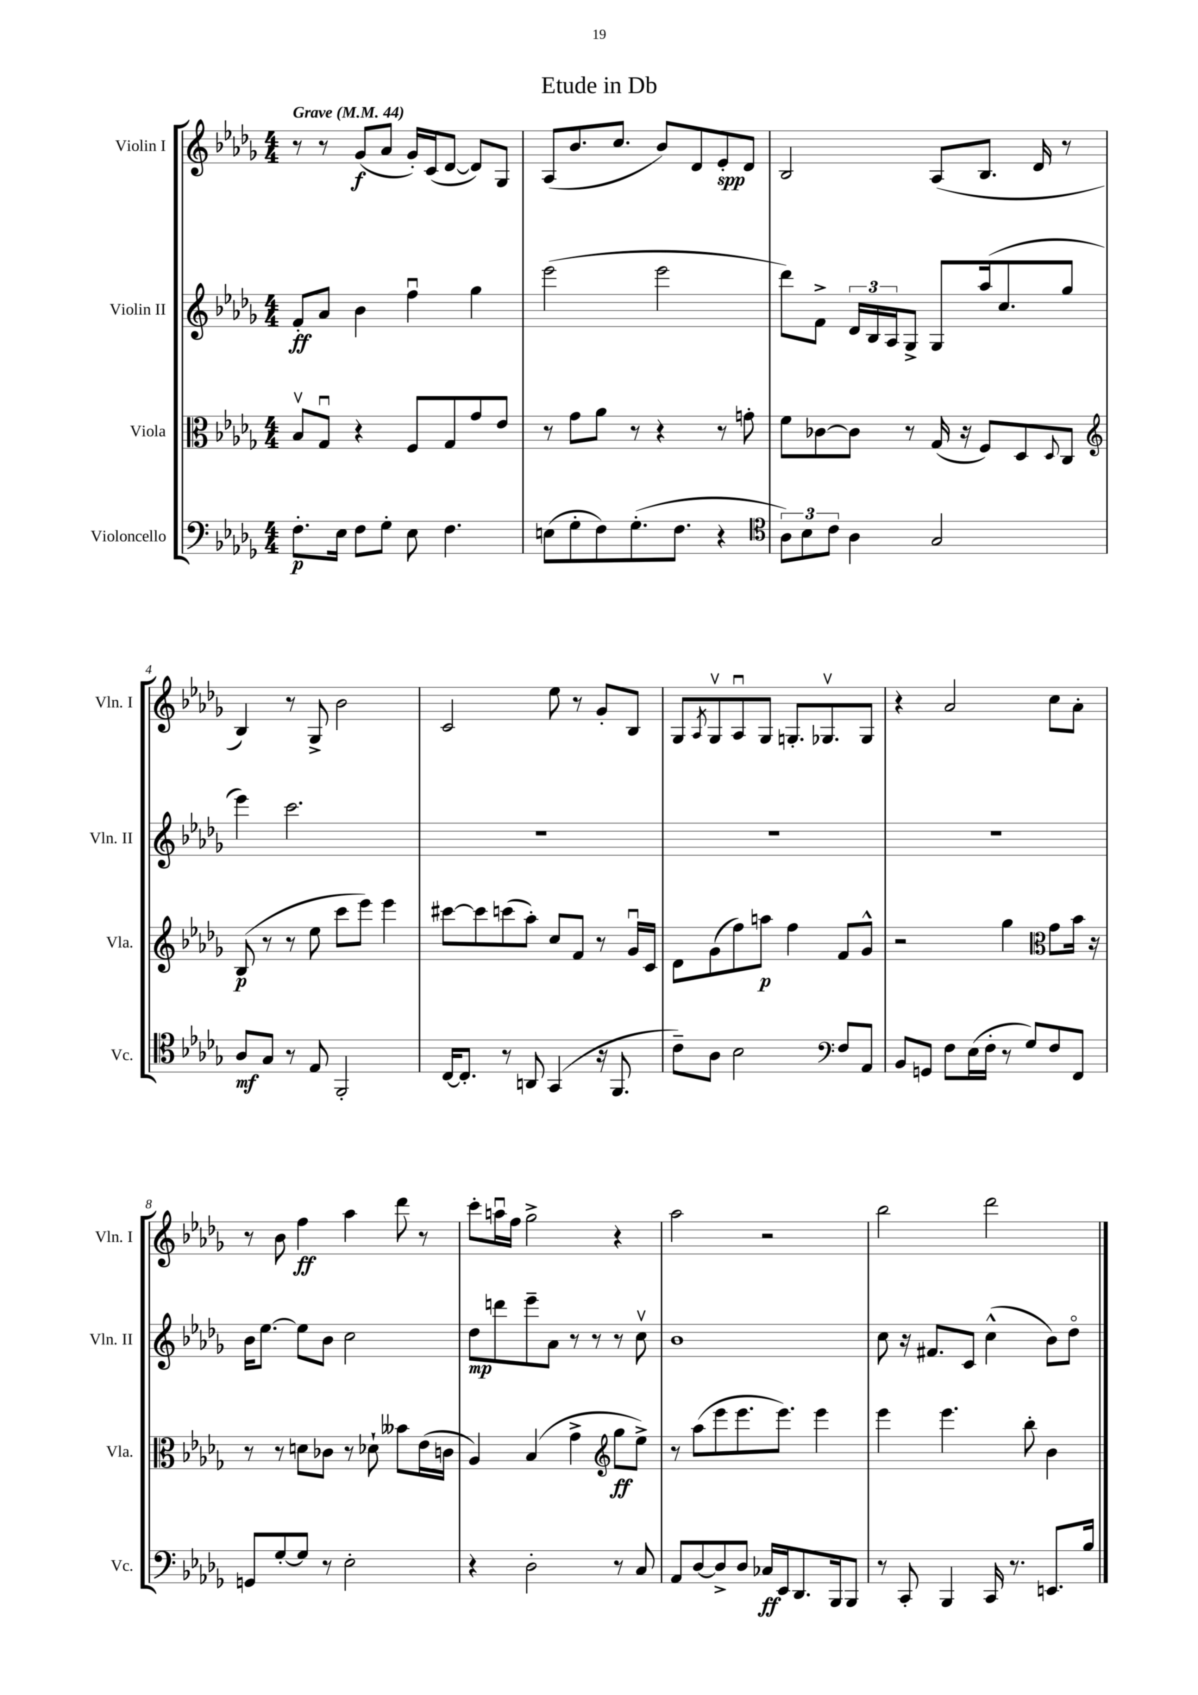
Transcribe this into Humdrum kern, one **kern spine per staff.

**kern	**dynam	**kern	**dynam	**kern	**dynam	**kern	**dynam
*part4	*part4	*part3	*part3	*part2	*part2	*part1	*part1
*staff4	*staff4	*staff3	*staff3	*staff2	*staff2	*staff1	*staff1
*I"Violoncello	*	*I"Viola	*	*I"Violin II	*	*I"Violin I	*
*I'Vc.	*	*I'Vla.	*	*I'Vln. II	*	*I'Vln. I	*
*clefF4	*	*clefC3	*	*clefG2	*	*clefG2	*
*k[b-e-a-d-g-]	*	*k[b-e-a-d-g-]	*	*k[b-e-a-d-g-]	*	*k[b-e-a-d-g-]	*
*M4/4	*	*M4/4	*	*M4/4	*	*M4/4	*
*MM44	*	*MM44	*	*MM44	*	*MM44	*
=1	=1	=1	=1	=1	=1	=1	=1
!	!	!	!	!	!	!LO:TX:a:B:t=Grave	!
8.F'\L	p	8B-v/L	.	8f'/L	ff	8r	.
.	.	8G-u/J	.	8a-/J	.	8r	.
16E-\Jk	.	.	.	.	.	.	.
8F\L	.	4r	.	4b-\	.	(8g-/L	f
8G-'\J	.	.	.	.	.	8a-/J	.
8E-\	.	8F/L	.	4ffu\	.	16g-'/LL)	.
.	.	.	.	.	.	(16c/J	.
4.F\	.	8G-/	.	.	.	[8d-/J	.
.	.	8g-/	.	4gg-\	.	8d-/L])	.
.	.	8e-/J	.	.	.	8G-/J	.
=2	=2	=2	=2	=2	=2	=2	=2
(8En\L	.	8r	.	(2eee-\	.	(8A-/L	.
8G-'\	.	8g-\L	.	.	.	8.b-/	.
8F\)	.	8a-\J	.	.	.	.	.
.	.	.	.	.	.	8.cc/J	.
(8.G-'\	.	8r	.	.	.	.	.
.	.	4r	.	2eee-\	.	8b-/L)	.
8.F\J	.	.	.	.	.	.	.
.	.	.	.	.	.	8d-/	.
4r	.	8r	.	.	.	8e-'/	spp
.	.	8gn'\	.	.	.	8d-/J	.
=3	=3	=3	=3	=3	=3	=3	=3
*clefC4	*	*	*	*	*	*	*
12A-\L)	.	8f\L	.	8ddd-\L)	.	2B-/	.
12B-\	.	.	.	.	.	.	.
.	.	[8c-X\	.	8f^\J	.	.	.
12c\J	.	.	.	.	.	.	.
4A-\	.	8c-\J]	.	24d-/LL	.	.	.
.	.	.	.	24B-/	.	.	.
.	.	.	.	24A-/J	.	.	.
.	.	8r	.	8G-^/J	.	.	.
2G-/	.	(16G-/	.	8G-/L	.	(8A-/L	.
.	.	16r	.	.	.	.	.
.	.	8F/L)	.	(16aa-/k	.	8.B-/J	.
.	.	.	.	8.cc/	.	.	.
.	.	8D-/	.	.	.	.	.
.	.	.	.	.	.	16d-/	.
.	.	8qqD-/	.	.	.	.	.
.	.	8C/J	.	8gg-/J	.	8r	.
!!LO:LB:g=z
=4	=4	=4	=4	=4	=4	=4	=4
*	*	*clefG2	*	*	*	*	*
8A-/L	mf	(8B-/	p	4eee-\)	.	4B-/)	.
8G-/J	.	8r	.	.	.	.	.
8r	.	8r	.	2.ccc\	.	8r	.
8E-/	.	8ee-\	.	.	.	8G-^/	.
2FF'/	.	8ccc\L	.	.	.	2b-\	.
.	.	8eee-\J)	.	.	.	.	.
.	.	4eee-\	.	.	.	.	.
=5	=5	=5	=5	=5	=5	=5	=5
[16C/KL	.	[8ccc#X\L	.	1r	.	2c/	.
8.C'/J]	.	.	.	.	.	.	.
.	.	8ccc#\]	.	.	.	.	.
8r	.	(8cccn\	.	.	.	.	.
8AAn/	.	8aa-'\J)	.	.	.	.	.
(4GG-/	.	8cc/L	.	.	.	8ee-\	.
.	.	8f/J	.	.	.	8r	.
16r	.	8r	.	.	.	8g-'/L	.
8.FF/	.	.	.	.	.	.	.
.	.	16g-u/LL	.	.	.	8B-/J	.
.	.	16c/JJ	.	.	.	.	.
=6	=6	=6	=6	=6	=6	=6	=6
8c~\L)	.	8d-\L	.	1r	.	8G-/L	.
.	.	.	.	.	.	8qA-/	.
8A-\J	.	(8g-\	.	.	.	8G-v/	.
2B-\	.	8ff\)	.	.	.	8A-u/	.
.	.	8aan\J	p	.	.	8G-/J	.
.	.	4ff\	.	.	.	8.Gn'/L	.
.	.	.	.	.	.	8.G-Xv/	.
*clefF4	*	*	*	*	*	*	*
8F/L	.	8f/L	.	.	.	.	.
8AA-/J	.	8g-^^/J	.	.	.	8G-/J	.
=7	=7	=7	=7	=7	=7	=7	=7
8BB-/L	.	2r	.	1r	.	4r	.
8GGn/J	.	.	.	.	.	.	.
8F\L	.	.	.	.	.	2a-/	.
(16E-\L	.	.	.	.	.	.	.
16F'\JJ	.	.	.	.	.	.	.
8r	.	4gg-\	.	.	.	.	.
8G-/L)	.	.	.	.	.	.	.
*	*	*clefC3	*	*	*	*	*
8F/	.	8g-\L	.	.	.	8cc\L	.
8FF/J	.	16b-\Jk	.	.	.	8a-'\J	.
.	.	16r	.	.	.	.	.
!!LO:LB:g=z
=8	=8	=8	=8	=8	=8	=8	=8
8GGn/L	.	8r	.	16b-\KL	.	8r	.
.	.	.	.	[8.ee-\J	.	.	.
[8G-'/	.	8r	.	.	.	8b-\	.
8G-/J]	.	8dn\L	.	8ee-\L]	.	4ff\	ff
8r	.	8c-X\J	.	8b-\J	.	.	.
2E-'\	.	8r	.	2cc\	.	4aa-\	.
.	.	8d-X`\	.	.	.	.	.
.	.	8b--X\L	.	.	.	8ddd-\	.
.	.	(16e-\L	.	.	.	8r	.
.	.	16cn\JJ	.	.	.	.	.
=9	=9	=9	=9	=9	=9	=9	=9
4r	.	4A-/)	.	8dd-\L	mp	8ccc'\L	.
.	.	.	.	8dddn\	.	16aanu\L	.
.	.	.	.	.	.	16ff\JJ	.
2D-'\	.	(4B-/	.	8eee-~\	.	2gg-^\	.
.	.	.	.	8a-\J	.	.	.
.	.	4g-^\	.	8r	.	.	.
.	.	.	.	8r	.	.	.
*	*	*clefG2	*	*	*	*	*
8r	.	8gg-\L	ff	8r	.	4r	.
8C/	.	8ee-^\J)	.	8ccv\	.	.	.
=10	=10	=10	=10	=10	=10	=10	=10
8AA-/L	.	8r	.	1b-	.	2aa-\	.
[8D-/	.	(8aa-\L	.	.	.	.	.
8D-^/]	.	8eee-\	.	.	.	.	.
8D-/J	.	8.eee-\	.	.	.	.	.
16C-X/LL	ff	.	.	.	.	2r	.
16EE-/J	.	8.eee-\J)	.	.	.	.	.
8.DD-/	.	.	.	.	.	.	.
.	.	4eee-\	.	.	.	.	.
16BBB-/k	.	.	.	.	.	.	.
8BBB-/J	.	.	.	.	.	.	.
=11	=11	=11	=11	=11	=11	=11	=11
8r	.	4eee-\	.	8cc\	.	2bb-\	.
8CC'/	.	.	.	16r	.	.	.
.	.	.	.	8.f#X/L	.	.	.
4BBB-/	.	4.eee-\	.	.	.	.	.
.	.	.	.	8c/J	.	.	.
16CC/	.	.	.	(4cc^^\	.	2ddd-\	.
8.r	.	.	.	.	.	.	.
.	.	8bb-'\	.	.	.	.	.
8.EEn/L	.	4b-\	.	8b-\L)	.	.	.
.	.	.	.	8dd-\J	.	.	.
16B-/Jk	.	.	.	.	.	.	.
==	==	==	==	==	==	==	==
*-	*-	*-	*-	*-	*-	*-	*-
